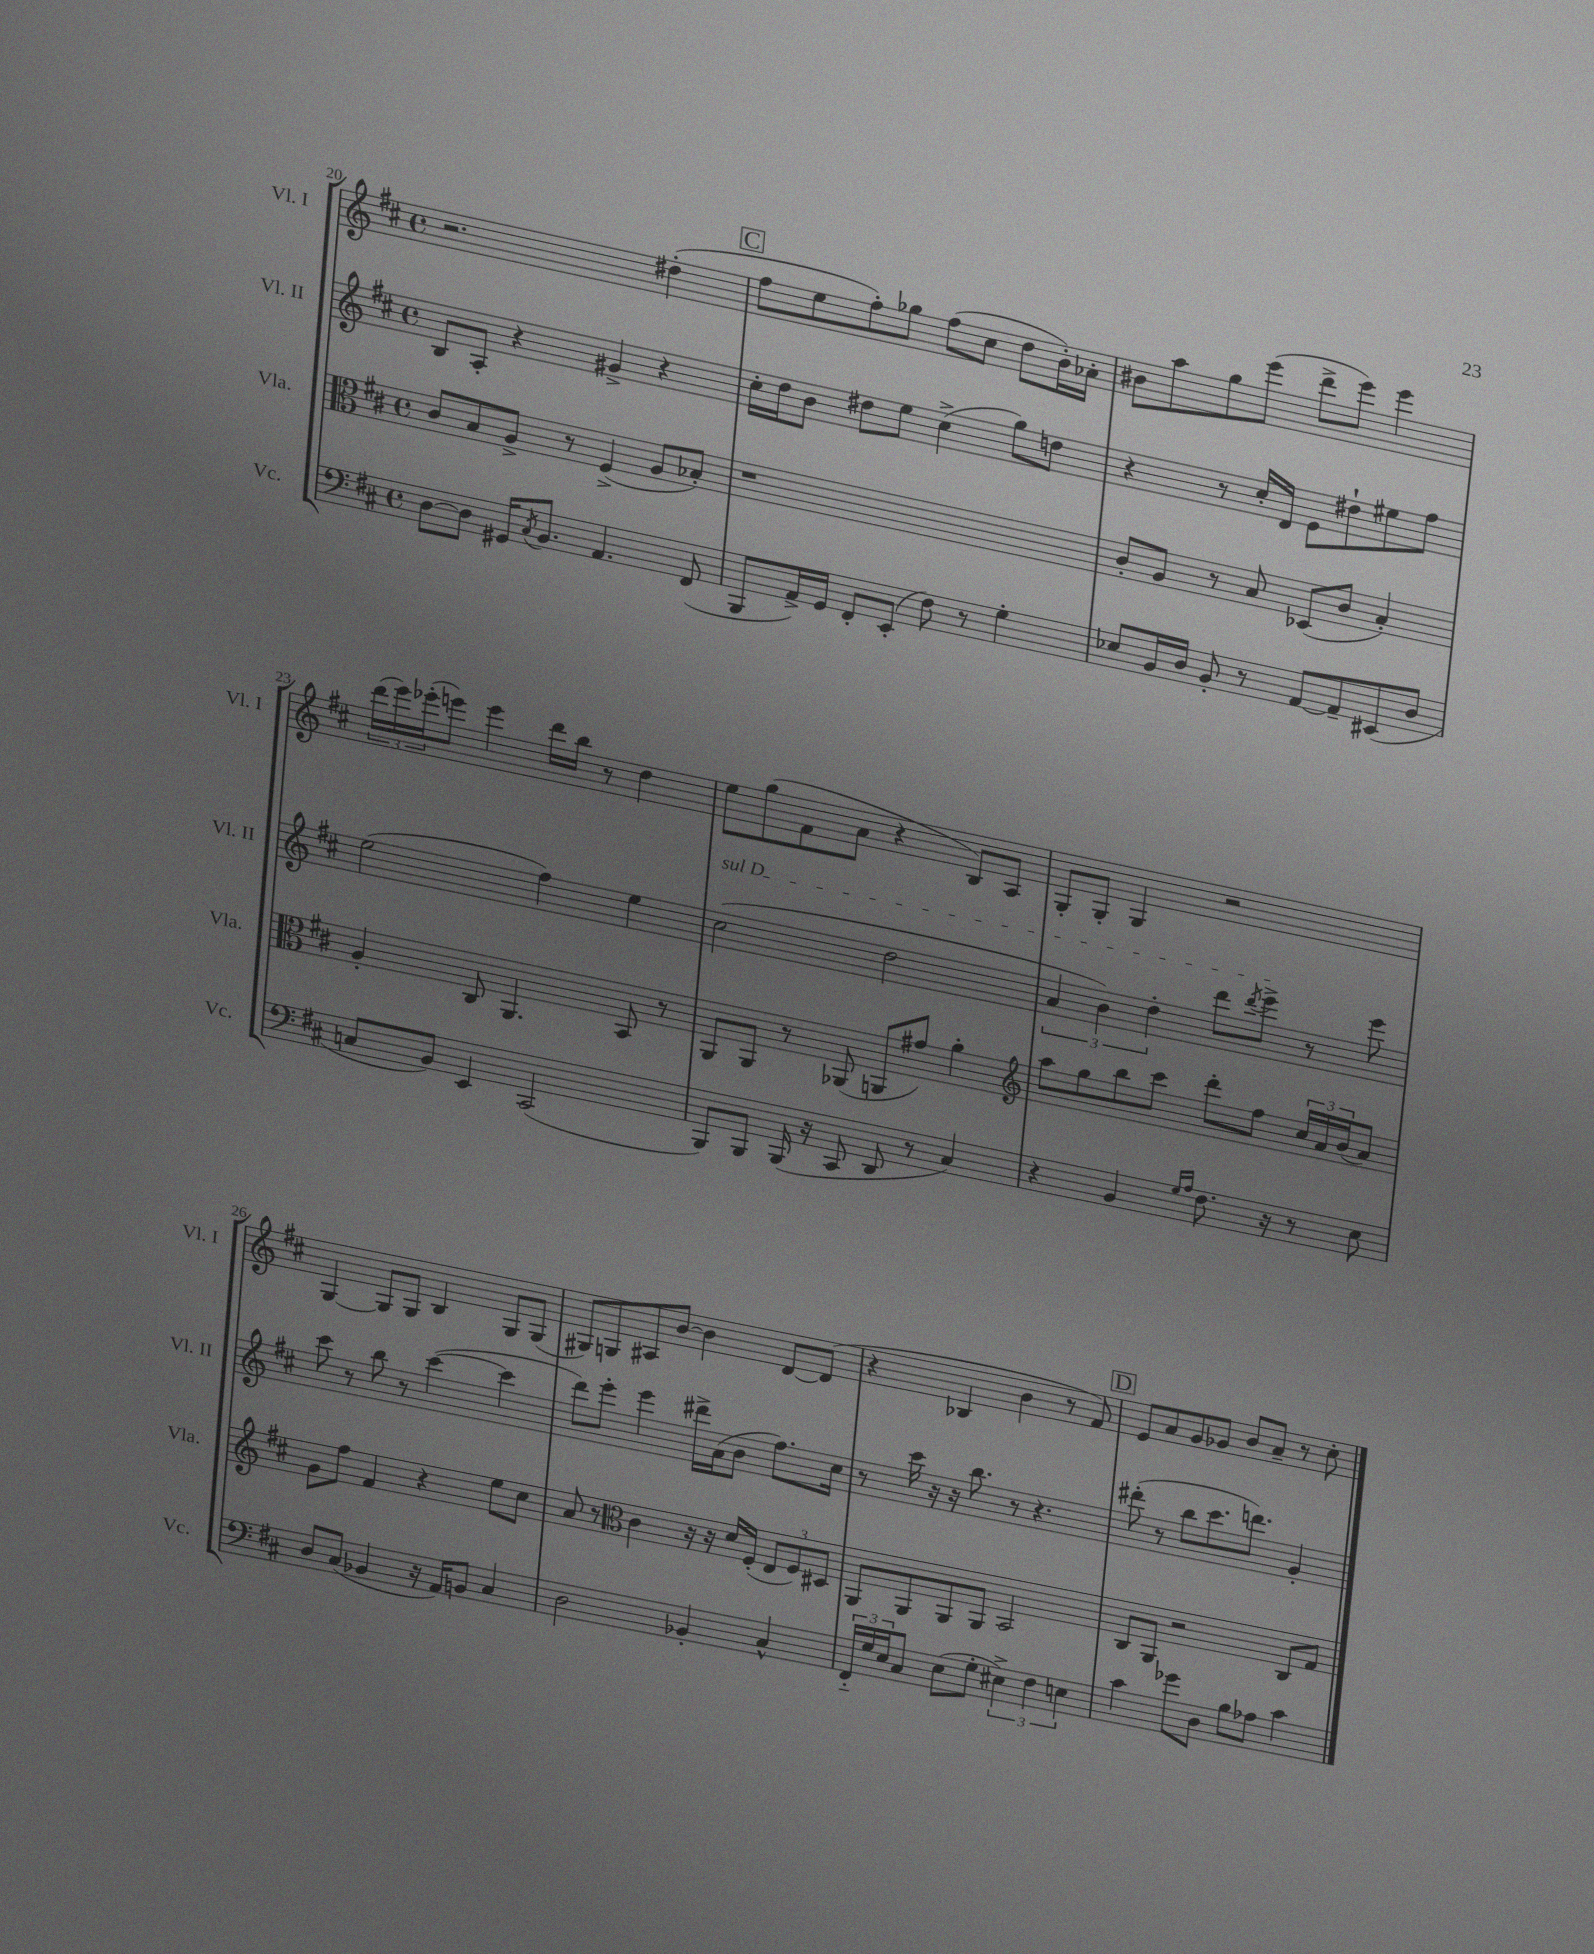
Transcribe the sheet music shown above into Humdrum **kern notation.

**kern	**kern	**kern	**kern
*staff4	*staff3	*staff2	*staff1
*clefF4	*clefC3	*clefG2	*clefG2
*k[f#c#]	*k[f#c#]	*k[f#c#]	*k[f#c#]
*M4/4	*M4/4	*M4/4	*M4/4
*met(c)	*met(c)	*met(c)	*met(c)
[8D	8c#	8B	2.r
8D]	8B	8A'	.
16GG#	8A^	4r	.
8qC#	.	.	.
8.BB	.	.	.
.	8r	.	.
4.AA	(4F#^	4g#^	.
.	8A	4r	(4dd#'
(8FF#	8B-')	.	.
=	=	=	=
8BBB	1r	16cc#'	8ff#
.	.	16dd	.
16AA^)	.	8b	8ee
16GG	.	.	.
8FF#'	.	8dd#	8ff#')
(8EE'	.	8ee	8gg-
8F#)	.	(4cc#^	(8ff#
8r	.	.	8cc#
4G'	.	8gg)	8dd
.	.	8dd	16b')
.	.	.	16a-'
=	=	=	=
8E-	8c#'	4r	8b#
16BB	8A	.	8aa
16D	.	.	.
8BB'	8r	8r	8gg
8r	8B	16cc#'	(8eee
.	.	16d	.
[8AA	(8D-	8e	8ddd^
8AA~]	8c#	8dd#`	8eee)
(8EE#	4B')	8ee#	4eee
8D	.	8ff#	.
=	=	=	=
8C	4A'	(2ee	(24ddd
.	.	.	24eee)
.	.	.	(24eee-'
8BB)	.	.	8eee)
4EE	8C#	.	4eee
.	4.AA	.	.
(2CC#	.	4ff#)	16ddd
.	.	.	16bb
.	.	.	8r
.	8BB	4ee	4dd
.	8r	.	.
=	=	=	=
8BBB)	8AA	(2cc#	8ee
8BBB	8AA	.	(8gg
(16BBB	8r	.	8f#
16r	.	.	.
8CC#	(8AA-	.	8a
8DD	8AA	2dd	4r
8r	8g#)	.	.
4C#)	4a'	.	8B)
.	.	.	8A
=	=	=	=
*	*clefG2	*	*
4r	8aa	6a	8G'
.	8gg	.	8G'
.	.	6b)	.
4BB	8bb	.	4G
.	.	6dd'	.
.	8ccc#	.	.
16qqG	.	.	.
16qqA	.	.	.
8.F#	8ddd'	8ddd	2r
.	.	8qddd	.
.	8ff#	8eee^	.
16r	.	.	.
8r	24cc#	8r	.
.	24a	.	.
.	(24b	.	.
8E	8a)	8eee	.
=	=	=	=
8D	8g	8ccc#	[4G
(8C#	8ff#	8r	.
4BB-	4f#	8bb	8G]
.	.	8r	8G
16r	4r	([4ccc#	4B
16AA)	.	.	.
8BB	.	.	.
4C#	8ee	4ccc#]	8G
.	8cc#	.	(8G
=	=	=	=
2D	8a	8ddd)	8G#)
.	8r	8eee'	8G
*	*clefC3	*	*
.	4c#	4eee	8A#
.	.	.	[8b
4BB-'	16r	16ddd#^	4b]
.	16r	(16a	.
.	16d	8b	.
.	(16F#'	.	.
4C#^^	12E	8.ff#)	[8d
.	12F#)	.	.
.	.	.	(8d]
.	12D#	.	.
.	.	16cc#	.
=	=	=	=
24FF#'~	8AA	8r	4r
24G	.	.	.
24E	.	.	.
8C#	8AA	16ccc#	.
.	.	16r	.
(8E	8AA	16r	4B-
.	.	8.bb	.
8G'	8AA	.	.
6E#^)	2BB	8r	4b
.	.	4.r	.
6F#	.	.	.
.	.	.	8r
6E	.	.	.
.	.	.	8f#)
=	=	=	=
4c#	8C#	(8ddd#'	8e
.	8AA	8r	8a
8g-	2r	8bb	8g
8D	.	8.ccc#	8g-
8B	.	.	8b
.	.	8.ddd)	.
8A-	.	.	8a~
4c#	8C#	4g'	8r
.	8G	.	8cc#'
==	==	==	==
*-	*-	*-	*-
